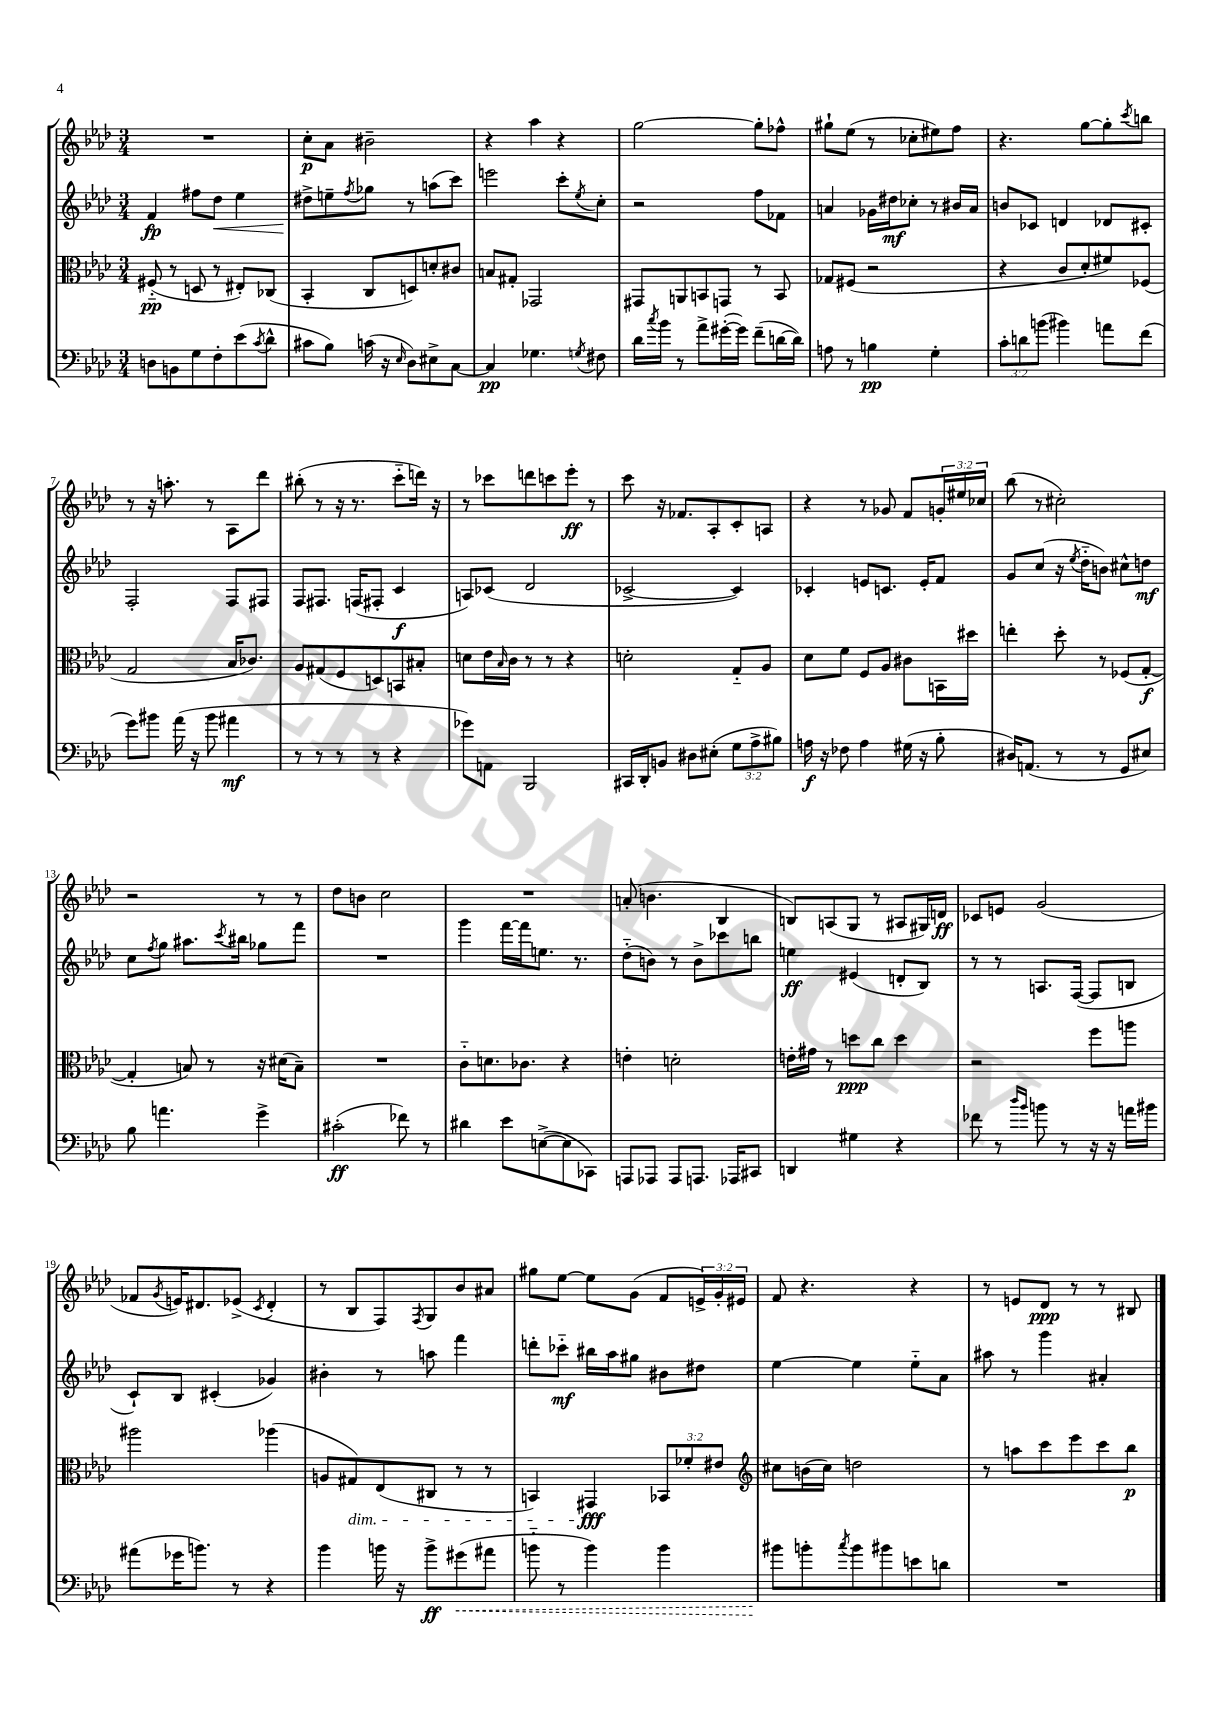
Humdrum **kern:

**kern	**dynam	**kern	**dynam	**kern	**dynam	**kern	**dynam
*part4	*part4	*part3	*part3	*part2	*part2	*part1	*part1
*staff4	*staff4	*staff3	*staff3	*staff2	*staff2	*staff1	*staff1
*clefF4	*	*clefC3	*	*clefG2	*	*clefG2	*
*k[b-e-a-d-]	*	*k[b-e-a-d-]	*	*k[b-e-a-d-]	*	*k[b-e-a-d-]	*
*M3/4	*	*M3/4	*	*M3/4	*	*M3/4	*
=1	=1	=1	=1	=1	=1	=1	=1
8Dn\L	.	(8F#X/	pp	4f/	fp	2.r	.
8BBn\	.	8r	.	.	.	.	.
8G\	.	8Dn/	.	8ff#X\L	.	.	.
!	!	!	!	!	!LO:HP:b	!	!
8F'\	.	8r	.	8dd-\J	<	.	.
(8e-\	.	8E#X'/L)	.	4ee-\	.	.	.
8qc/	.	.	.	.	.	.	.
8d-^^\J	.	(8C-X/J	.	.	.	.	.
=2	=2	=2	=2	=2	=2	=2	=2
8c#X\L	.	4BB-'/	.	8dd#X^\L	.	8cc'\L	p
8B-\J)	.	.	.	8een~\	[	8a-\J	.
.	.	.	.	8qff/	.	.	.
(16cn\	.	8C/L	.	8gg-X\J	.	2b#X~\	.
16r	.	.	.	.	.	.	.
16qqE-/	.	.	.	.	.	.	.
8D-\L)	.	8Dn/)	.	8r	.	.	.
8E#X^\	.	8dn'/	.	(8aan\L	.	.	.
[8C\J	.	8c#X/J	.	8ccc\J)	.	.	.
=3	=3	=3	=3	=3	=3	=3	=3
4C/]	pp	8Bn/L	.	2eeen\	.	4r	.
.	.	8G#X'/J	.	.	.	.	.
4.G-X\	.	2GG-X/	.	.	.	4aa-\	.
.	.	.	.	8ccc'\L	.	4r	.
8qGn/	.	.	.	8qee-/	.	.	.
8F#X\	.	.	.	8cc'\J	.	.	.
=4	=4	=4	=4	=4	=4	=4	=4
16d-\LL	.	8GG#X/L	.	2r	.	[2gg\	.
8qcc/	.	.	.	.	.	.	.
16b-\JJ	.	.	.	.	.	.	.
8r	.	8AAn/	.	.	.	.	.
8a-^\L	.	8BBn/	.	.	.	.	.
([16g#X'\L	.	8GGn/J	.	.	.	.	.
16g#\JJ])	.	.	.	.	.	.	.
(8f~\L	.	8r	.	8ff\L	.	8gg'\L]	.
[16dn\L	.	8BB/	.	8f-X\J	.	8ff-X^^\J	.
16d\JJ])	.	.	.	.	.	.	.
=5	=5	=5	=5	=5	=5	=5	=5
8An\	.	8G-X/L	.	4an/	.	8gg#X`\L	.
8r	.	(8F#X/J	.	.	.	(8ee-\J	.
4Bn\	pp	2r	.	16g-X\LL	.	8r	.
.	.	.	.	16dd#X\J	mf	.	.
.	.	.	.	8cc-X'\J	.	8cc-X'\L	.
4G'\	.	.	.	8r	.	8ee#X\)	.
.	.	.	.	16b#X/LL	.	8ff\J	.
.	.	.	.	16a/JJ	.	.	.
=6	=6	=6	=6	=6	=6	=6	=6
12c'\L	.	4r	.	8bn/L	.	4.r	.
12dn\	.	.	.	.	.	.	.
.	.	.	.	8c-X/J	.	.	.
(12bn\J	.	.	.	.	.	.	.
4b#X\)	.	8c/L	.	4dn/	.	.	.
.	.	8d-'/	.	.	.	[8gg\L	.
8an\L	.	8f#X/)	.	8d-X/L	.	8gg'\]	.
.	.	.	.	.	.	8qccc/	.
(8f\J	.	(8F-X/J	.	8c#X'/J	.	8bbn\J	.
!!LO:LB:g=z
=7	=7	=7	=7	=7	=7	=7	=7
8g\L)	.	2G/	.	2F'/	.	8r	.
8b#X\J	.	.	.	.	.	16r	.
.	.	.	.	.	.	8.aan'\	.
(16a-\	.	.	.	.	.	.	.
16r	.	.	.	.	.	.	.
8b#\	.	.	.	.	.	8r	.
4a#X\	mf	16B-/KL	.	8F/L	.	8A-\L	.
.	.	8.c-X/J)	.	.	.	.	.
.	.	.	.	8F#X/J	.	8ddd-\J	.
=8	=8	=8	=8	=8	=8	=8	=8
8r	.	8A-/L	.	8F/L	.	(8bb#X'\	.
8r	.	(8G#X/	.	8.F#X/J	.	8r	.
8r	.	8F/	.	.	.	16r	.
.	.	.	.	(16Fn/KL	.	8.r	.
8r	.	8Dn/)	.	8F#X'/J	.	.	.
4r	.	8BBn/	.	4c/	f	8ccc\L	.
.	.	8B#X'/J	.	.	.	16dddn\Jk)	.
.	.	.	.	.	.	16r	.
=9	=9	=9	=9	=9	=9	=9	=9
8g-X\L)	.	8dn\L	.	8An/L)	.	8r	.
8AAn\J	.	16e-\L	.	(8c-X/J	.	8ccc-X\L	.
.	.	16qqB-/	.	.	.	.	.
.	.	16c\JJ	.	.	.	.	.
2BBB-/	.	8r	.	2d-/	.	8dddn\	.
.	.	8r	.	.	.	8cccn\	.
.	.	4r	.	.	.	8eee-'\J	ff
.	.	.	.	.	.	8r	.
=10	=10	=10	=10	=10	=10	=10	=10
16CC#X/LL	.	2dn'\	.	[2c-X^/	.	8ccc\	.
16DD-'/J	.	.	.	.	.	.	.
8BBn/J	.	.	.	.	.	16r	.
.	.	.	.	.	.	8.f-X/L	.
8D#X\L	.	.	.	.	.	.	.
(8E#X'\J	.	.	.	.	.	8A-'/	.
12G\L	.	8G/L	.	4c-/])	.	8c'/	.
12A-^\	.	.	.	.	.	.	.
.	.	8A-/J	.	.	.	8An/J	.
12B#X\J)	.	.	.	.	.	.	.
=11	=11	=11	=11	=11	=11	=11	=11
16An\	f	8d-\L	.	4c-X'/	.	4r	.
16r	.	.	.	.	.	.	.
8F-X\	.	8f\J	.	.	.	.	.
4A\	.	8F/L	.	8en/L	.	8r	.
.	.	8A-/J	.	8.cn/J	.	8g-X/	.
(16G#X\	.	8c#X\L	.	.	.	8f/L	.
16r	.	.	.	16e'/KL	.	.	.
8B-'\	.	16BBn\L	.	8f/J	.	24gn'/L	.
.	.	.	.	.	.	24ee#X/	.
.	.	16dd#X\JJ	.	.	.	.	.
.	.	.	.	.	.	24cc-X/JJ	.
=12	=12	=12	=12	=12	=12	=12	=12
16D#X/KL)	.	4een'\	.	8g/L	.	(8bb-\	.
(8.AAn/J	.	.	.	.	.	.	.
.	.	.	.	(8cc/J	.	8r	.
8r	.	8dd-'\	.	16r	.	2cc#X'\)	.
.	.	.	.	8qee-/	.	.	.
.	.	.	.	16dd-\KL	.	.	.
8r	.	8r	.	8bn\J)	.	.	.
8GG/L	.	(8F-X/L	.	8cc#X^^\L	.	.	.
8E#X/J)	.	[8G'/J	f	8ddn\J	mf	.	.
!!LO:LB:g=z
=13	=13	=13	=13	=13	=13	=13	=13
8B-\	.	4G'/]	.	8cc\L	.	2r	.
.	.	.	.	8qff/	.	.	.
4.an\	.	.	.	8gg\J	.	.	.
.	.	8Bn/)	.	8.aa#X\L	.	.	.
.	.	8r	.	.	.	.	.
.	.	.	.	8qccc/	.	.	.
.	.	.	.	16bb#X\Jk	.	.	.
4g^\	.	16r	.	8gg-X\L	.	8r	.
.	.	(16d#X\KL	.	.	.	.	.
.	.	8B~\J)	.	8fff\J	.	8r	.
=14	=14	=14	=14	=14	=14	=14	=14
(2c#X'\	ff	2.r	.	2.r	.	8dd-\L	.
.	.	.	.	.	.	8bn\J	.
.	.	.	.	.	.	2cc\	.
8f-X\)	.	.	.	.	.	.	.
8r	.	.	.	.	.	.	.
=15	=15	=15	=15	=15	=15	=15	=15
4d#X\	.	8c\L	.	4ggg\	.	2.r	.
.	.	8.dn\	.	.	.	.	.
8e-\L	.	.	.	[16fff\LL	.	.	.
.	.	8.c-X\J	.	16fff\J]	.	.	.
([8En^\	.	.	.	8.een\J	.	.	.
8E\]	.	4r	.	.	.	.	.
.	.	.	.	8.r	.	.	.
8CC-X\J)	.	.	.	.	.	.	.
=16	=16	=16	=16	=16	=16	=16	=16
8AAAn/L	.	4en'\	.	(8dd-\L	.	(8an'/	.
8AAA-X/J	.	.	.	8bn\J)	.	4.bn\	.
8AAA-/L	.	2dn'\	.	8r	.	.	.
8.AAAn/J	.	.	.	8b^\L	.	.	.
.	.	.	.	8ccc-X\	.	4B-/	.
16AAA-X/KL	.	.	.	.	.	.	.
8CC#X/J	.	.	.	8bbn\J	.	.	.
=17	=17	=17	=17	=17	=17	=17	=17
4DDn/	.	16en'\LL	.	4een\	ff	8Bn/L)	.
.	.	16g#X\JJ	.	.	.	.	.
.	.	8r	.	.	.	(8An/	.
4G#X\	.	8ddn\L	ppp	(4e#X/	.	8G/J	.
.	.	8cc\J	.	.	.	8r	.
4r	.	4dd\	.	8dn'/L	.	8A#X/L	.
.	.	.	.	8B-/J)	.	16G#X/L)	.
.	.	.	.	.	.	16dn/JJ	ff
=18	=18	=18	=18	=18	=18	=18	=18
8f-X\	.	2r	.	8r	.	8c-X/L	.
8r	.	.	.	8r	.	8en/J	.
16qqdd-/LL	.	.	.	.	.	.	.
16qqb-/JJ	.	.	.	.	.	.	.
8bn\	.	.	.	8.An/L	.	(2g/	.
8r	.	.	.	.	.	.	.
.	.	.	.	([16F/Jk	.	.	.
16r	.	8ff\L	.	8F/L]	.	.	.
16r	.	.	.	.	.	.	.
16an\LL	.	8aan\J	.	8Bn/J	.	.	.
16b#X\JJ	.	.	.	.	.	.	.
!!LO:LB:g=z
=19	=19	=19	=19	=19	=19	=19	=19
(8a#X\L	.	2aa#X\	.	8c`/L)	.	8f-X/L	.
.	.	.	.	.	.	8qg/	.
16g-X\K	.	.	.	8B-/J	.	16en/K)	.
8.bn\J)	.	.	.	.	.	8.d#X/	.
.	.	.	.	(4c#X'/	.	.	.
8r	.	.	.	.	.	(8e-X^/J	.
.	.	.	.	.	.	8qc/	.
4r	.	(4aa-X\	.	4g-X/)	.	4d#'/	.
=20	=20	=20	=20	=20	=20	=20	=20
4b-\	.	8An/L	.	4b#X'\	.	8r	.
!	!	!LO:TX:b:i:t=dim.	!	!	!	!	!
.	.	8G#X/)	.	.	.	8B-/L	.
16bn\	.	(8E-/	.	8r	.	8F/)	.
16r	.	.	.	.	.	.	.
.	.	.	.	.	.	8qF/	.
8b^\L	ff	8C#X/J	.	8aan\	.	8G/	.
!	!LO:HP:b	!	!	!	!	!	!
(8g#X\	<	8r	.	4fff\	.	8b-/	.
8a#X\J	.	8r	.	.	.	8a#X/J	.
=21	=21	=21	=21	=21	=21	=21	=21
8bn\	.	4BBn/)	.	8dddn'\L	.	8gg#X\L	.
8r	.	.	.	8ccc-X\J	mf	[8ee-\J	.
4b\)	.	4GG#X/	fff	16bb#X\LL	.	8ee-\L]	.
.	.	.	.	16aa-\J	.	.	.
.	.	.	.	8gg#X\J	.	(8g\J	.
4b\	.	12BB-X/L	.	8b#X\L	.	8f/L	.
.	.	12f-X'/	.	.	.	.	.
.	.	.	.	8dd#X\J	.	24en^/L)	.
.	.	12e#X/J	.	.	.	24g'/	.
.	.	.	.	.	.	24e#X/JJ	.
=22	=22	=22	=22	=22	=22	=22	=22
*	*	*clefG2	*	*	*	*	*
8b#X\L	.	8cc#X\L	.	[4ee-\	.	8f/	.
8bn'\	[	(16bn\L	.	.	.	4.r	.
.	.	16cc#\JJ)	.	.	.	.	.
8qcc/	.	.	.	.	.	.	.
8b\	.	2ddn\	.	4ee-\]	.	.	.
8b#X\	.	.	.	.	.	.	.
8en\	.	.	.	8ee-\L	.	4r	.
8dn\J	.	.	.	8a-\J	.	.	.
=23	=23	=23	=23	=23	=23	=23	=23
2.r	.	8r	.	8aa#X\	.	8r	.
.	.	8aan\L	.	8r	.	8en/L	.
.	.	8ccc\	.	4ggg\	.	8d-/J	ppp
.	.	8eee-\	.	.	.	8r	.
.	.	8ccc\	.	4a#X'/	.	8r	.
.	.	8bb-\J	p	.	.	8B#X/	.
==	==	==	==	==	==	==	==
*-	*-	*-	*-	*-	*-	*-	*-
